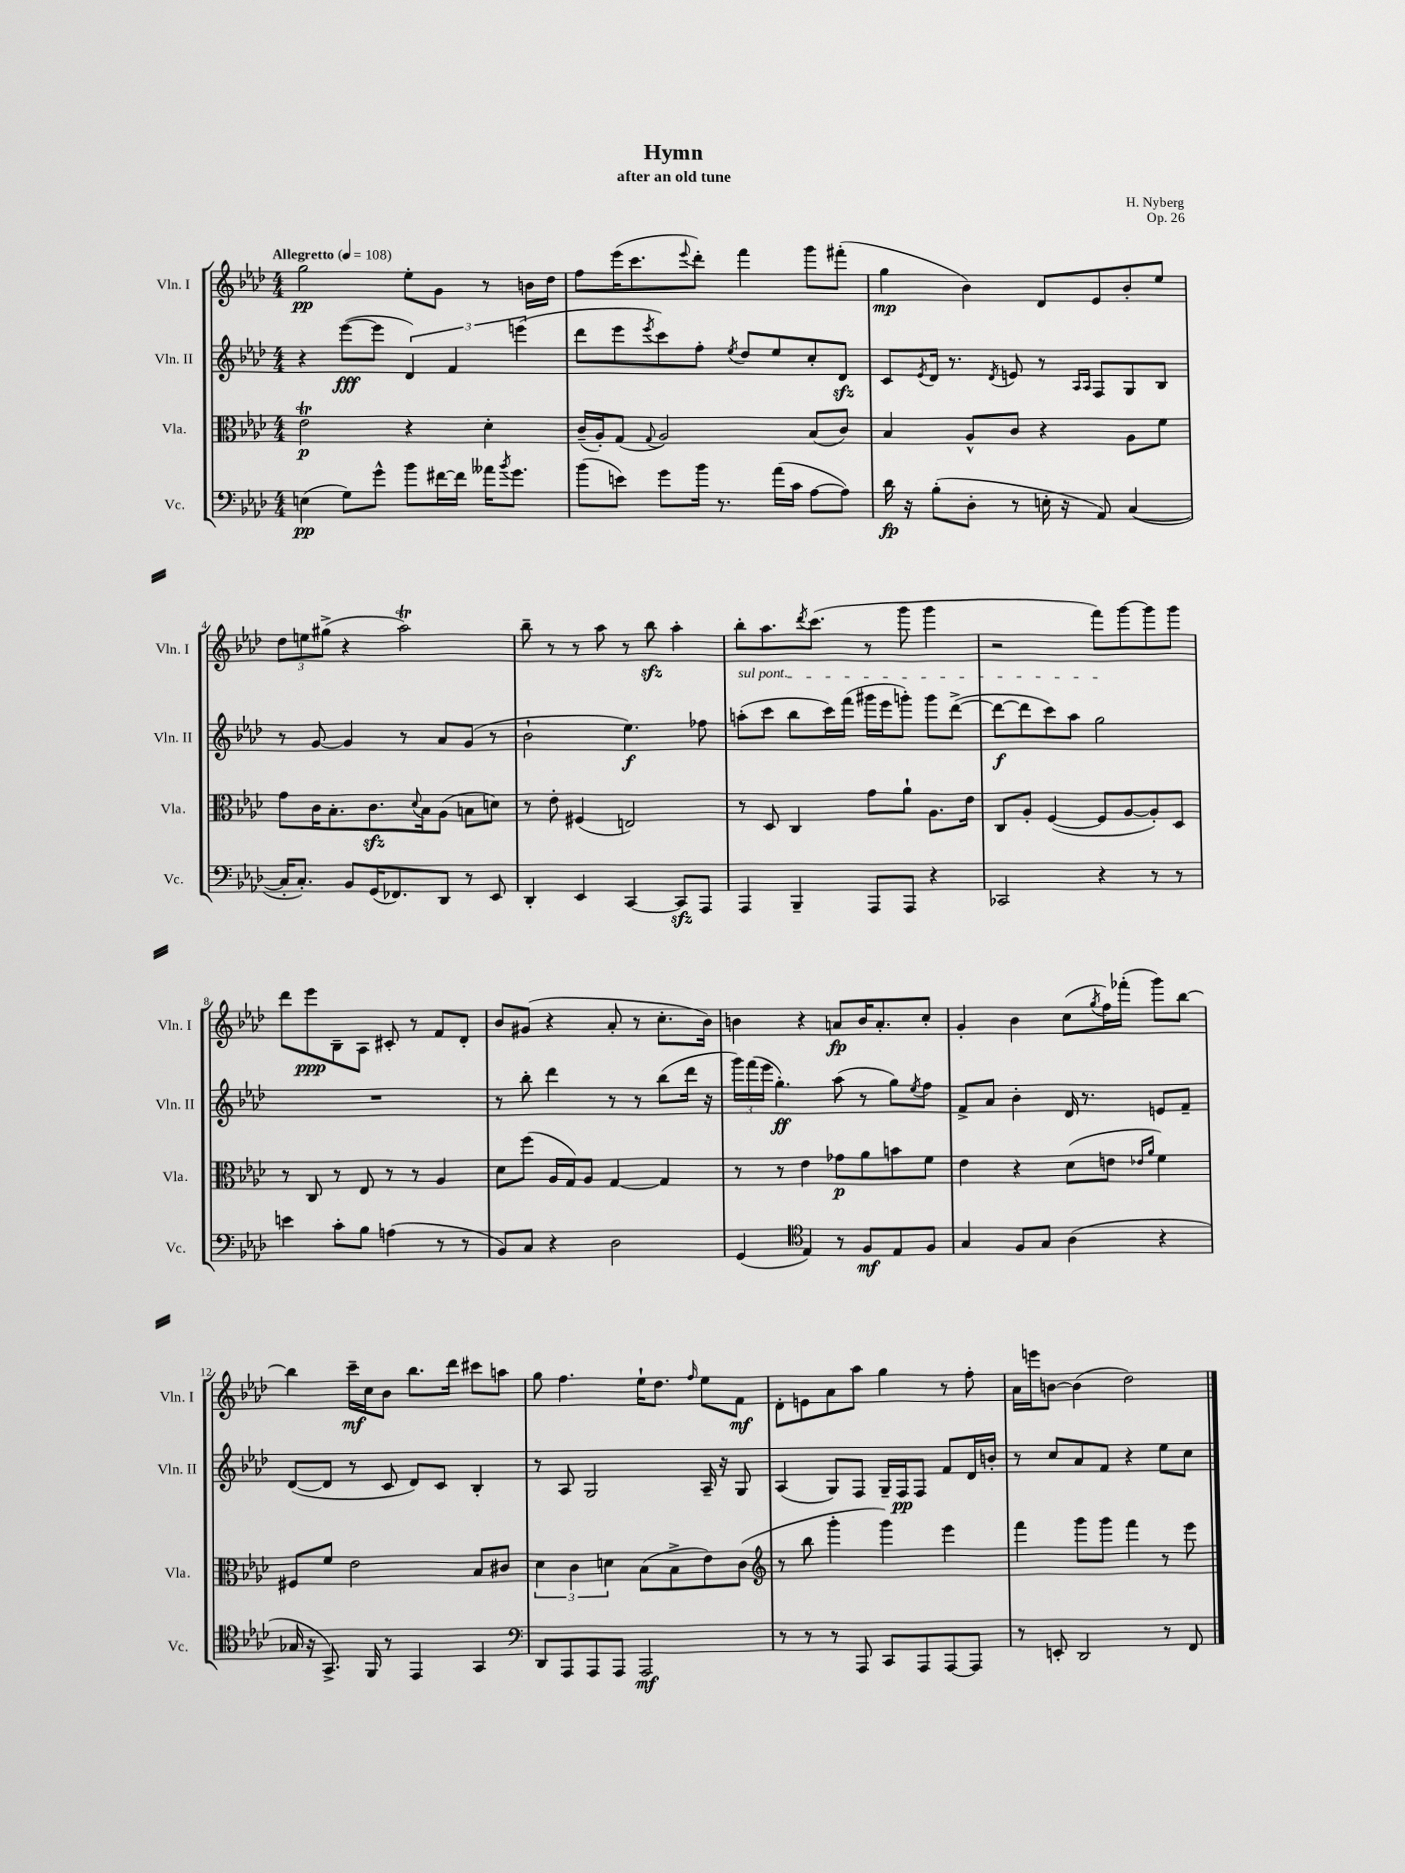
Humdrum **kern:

**kern	**kern	**kern	**kern
*staff4	*staff3	*staff2	*staff1
*clefF4	*clefC3	*clefG2	*clefG2
*k[b-e-a-d-]	*k[b-e-a-d-]	*k[b-e-a-d-]	*k[b-e-a-d-]
*M4/4	*M4/4	*M4/4	*M4/4
*MM108	*MM108	*MM108	*MM108
(4E	2e-	4r	2gg
8G)	.	([8eee-	.
8g^^	.	8eee-]	.
8b-	4r	6d-)	8ee-'
[16f#	.	.	8g
.	.	6f	.
16f#]	.	.	.
16a--	4d-'	.	8r
8qb-	.	.	.
8.g	.	.	.
.	.	(6eee	.
.	.	.	16b
.	.	.	16dd-
=	=	=	=
(8b-	(16c~	8ddd-	8ff
.	16A-')	.	.
8e)	(8G	8eee-	(16eee-
.	.	.	8.ccc
.	8qqG	8qeee-	.
8g	2A-)	8ccc)	.
.	.	.	8qqeee-
16b-	.	8ff'	8ddd-')
8.r	.	.	.
.	.	8qee-	.
.	.	8dd-	4fff
(16a-	.	8ee-	.
16c	.	.	.
[8A-	(8B-	8cc'	8ggg
8A-])	8c)	8d-	(8fff#'
=	=	=	=
16d-	4B-	8c	4gg
16r	.	.	.
.	.	8qe-	.
(8B-'	.	16d-	.
.	.	8.r	.
8D-'	8A-^^	.	4b-)
.	.	8qd-	.
8r	8c	8e	.
16E'	4r	8r	8d-
16r	.	.	.
.	.	16qqA-	.
.	.	16qqA-	.
8AA-)	.	8F	8e-
([4C	8A-	8G	8b-'
.	8f	8B-	8ee-
=	=	=	=
16C']	8g	8r	12dd-
8.C')	.	.	.
.	.	.	12ee
.	16c	[8g	.
.	.	.	(12gg#^
.	8.B-'	.	.
8BB-	.	4g]	4r
(16GG	8.c	.	.
8.FF-)	.	.	.
.	.	8r	2aa-)
.	8qqd-	.	.
.	16B-	.	.
8DD-	(8A-	8a-	.
8r	8B	(8g	.
8EE-	8d)	8r	.
=	=	=	=
4DD-'	8r	2b-`	8bb-~
.	8e-'	.	8r
4EE-	(4F#	.	8r
.	.	.	8aa-
[4CC	2E)	4.ee-)	8r
.	.	.	8bb-
8CC]	.	.	4aa-'
8AAA-	.	8ff-	.
=	=	=	=
4AAA-	8r	(8aa'	8bb-'
.	8D-	8ccc	8.aa-
4BBB-~	4C	8bb-	.
.	.	.	8qddd-
.	.	.	(8.ccc
.	.	16ccc)	.
.	.	(16fff	.
8AAA-	8g	16ggg#	8r
.	.	16eee-	.
8AAA-	8a-`	8ggg')	8ggg
4r	8.A-	8ggg	4ggg
.	.	([8ddd-^	.
.	16e-	.	.
=	=	=	=
2CC-	8C	8ddd-_	2r
.	8A-'	8ddd-]	.
.	([4F	8ccc)	.
.	.	8aa-	.
4r	8F]	2gg	8fff)
.	[8A-	.	[8ggg
8r	8A-'])	.	8ggg]
8r	8D-	.	8ggg
=	=	=	=
4e	8r	1r	8ddd-
.	8C	.	8eee-
8c'	8r	.	8B-~
8B-	8E-	.	8A-
(4A	8r	.	8c#'
.	8r	.	8r
8r	4A-	.	8f
8r	.	.	8d-'
=	=	=	=
8BB-)	8d-	8r	8b-
8C	(8ff	8bb-'	(8g#
4r	16A-	4ddd-	4r
.	16G)	.	.
.	8A-	.	.
2D-	[4G	8r	8a-'
.	.	8r	8r
.	4G]	(8bb-	8.cc'
.	.	16ddd-	.
.	.	16r	16b-)
=	=	=	=
(4GG	8r	24ggg)	4b
.	.	(24fff	.
.	.	24eee-	.
.	8r	4.gg')	.
*clefC4	*	*	*
4E-)	4e-	.	4r
8r	8g-	(8aa-	8a
8F	8a-	8r	16b
.	.	.	8.a'
8E-	8b	8gg)	.
.	.	8qee-	.
8F	8f	8ff	8cc'
=	=	=	=
4G	4e-	8f^	4g'
.	.	8a-	.
8F	4r	4b-'	4b-
8G	.	.	.
(4A-	(8d-	16d-	(8cc
.	.	8.r	.
.	.	.	8qgg
.	8e	.	16ff)
.	.	.	(16fff-'
.	16qqe-	.	.
.	16qqa-	.	.
4r	4f)	8e	8ggg)
.	.	8f~	[8bb-
=	=	=	=
16G-	8F#	([8d-	4bb-]
16r	.	.	.
8.GG^)	8f	8d-]	.
.	2e-	8r	16ccc~
16FF	.	.	16cc
8r	.	8c	8b-
4EE-	.	8d-)	8.bb-
.	.	8c	.
.	.	.	16ddd-
4GG	8B-	4B-'	8ccc#
.	8c#	.	8aa
=	=	=	=
*clefF4	*	*	*
8DD-	6d-	8r	8gg
8AAA-	.	8A-	4.ff
.	6c	.	.
8AAA-	.	2G	.
.	6d	.	.
8AAA-	.	.	.
2AAA-	(8B-	.	16ee-`
.	.	.	8.dd-
.	8B-^	.	.
.	.	.	16qqff
.	8e-)	16A-~	8ee-
.	.	16r	.
.	(8c	8G	8f
=	=	=	=
*	*clefG2	*	*
8r	8r	(4A-	8d-'
8r	8bb-	.	8e
8r	4ggg'	8G)	8a-
8AAA-	.	8F	8aa-
8CC	4ggg)	16G~	4gg
.	.	16F	.
8AAA-	.	8F	.
[8AAA-	4eee-	8f	8r
8AAA-]	.	16d-	8ff'
.	.	16b'	.
=	=	=	=
8r	4fff	8r	16a-
.	.	.	16eee
8EE'	.	8cc	[8b
2DD-	8ggg	8a-	(4b]
.	8ggg	8f	.
.	4fff	4r	2dd-)
8r	8r	8ee-	.
8FF	8eee-	8cc	.
==	==	==	==
*-	*-	*-	*-
